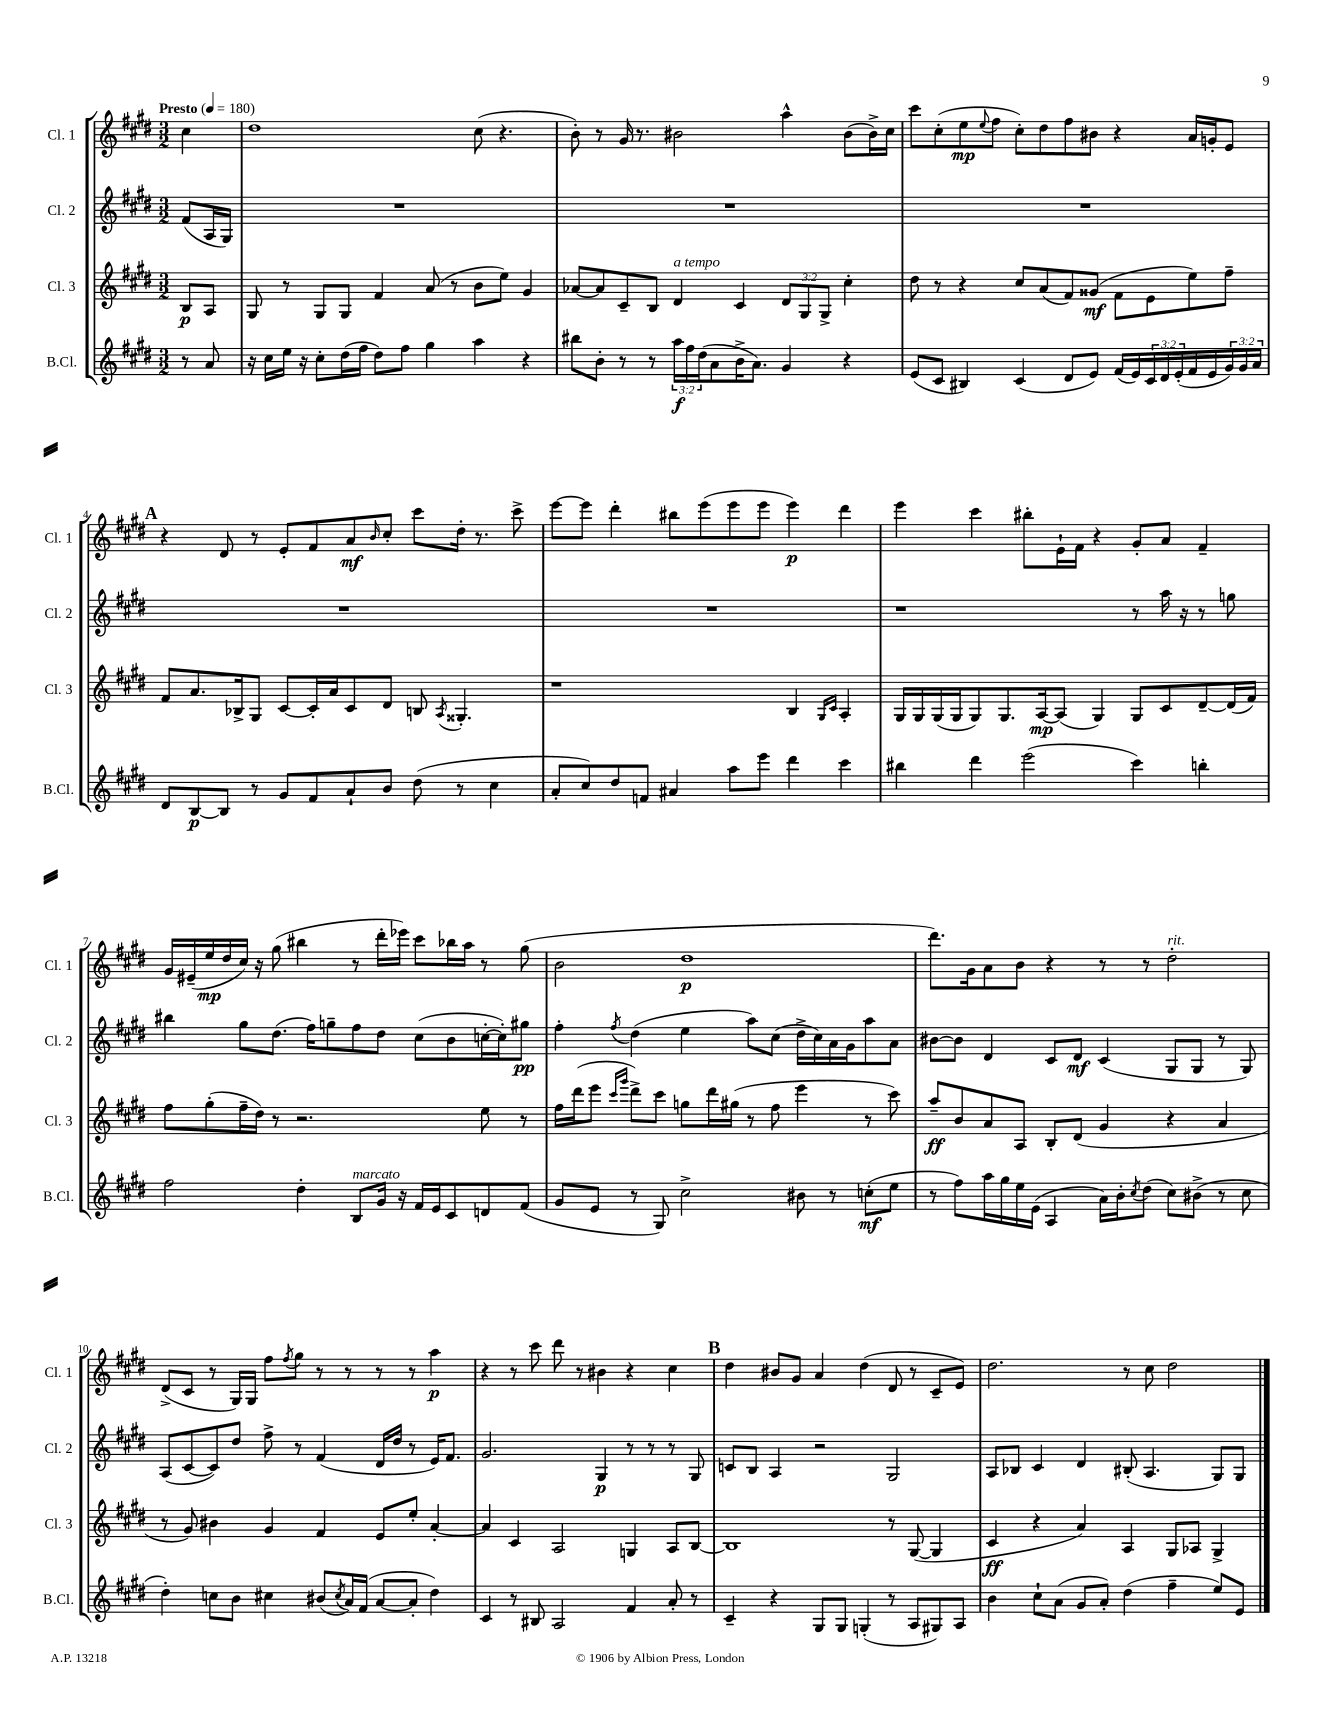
<<
\new StaffGroup <<
\new Staff = "s0" \with { instrumentName = "Cl. 1" shortInstrumentName = "Cl. 1" } {
    \clef treble \key e \major \numericTimeSignature \time 3/2 \partial 4 \tempo "Presto" 4 = 180
    cis''4 |
    dis''1 cis''8( r4. |
    b'8-.) r8 gis'16 r8. bis'2 a''4-^ bis'8( bis'16->) cis''16 |
    cis'''8 cis''8-.( e''8\mp \appoggiatura { e''8 } fis''8 cis''8-.) dis''8 fis''8 bis'8 r4 a'16 g'16-. e'8 |
    \mark \markup { \bold "A" } r4 dis'8 r8 e'8-. fis'8 a'8\mf \grace { b'16 } cis''8-. cis'''8 dis''16-. r8. cis'''8-> |
    e'''8~ e'''8 dis'''4-. bis''8 e'''8( e'''8 e'''8 e'''4\p) dis'''4 |
    e'''4 cis'''4 bis''8-. e'16-! fis'16 r4 gis'8-. a'8 fis'4-- |
    gis'16 eis'16--( e''16\mp dis''16 cis''16) r16 gis''8( bis''4 r8 dis'''16-. ees'''16) cis'''8 bes''16 a''16 r8 gis''8( |
    b'2 dis''1\p |
    dis'''8.) gis'16 a'8 b'8 r4 r8 r8 dis''2-.^\markup { \italic "rit." } |
    dis'8->( cis'8 r8 gis16) gis16 fis''8 \acciaccatura { fis''8 } gis''8 r8 r8 r8 r8 a''4\p |
    r4 r8 cis'''8 dis'''8 r8 bis'4 r4 cis''4 |
    \mark \markup { \bold "B" } dis''4 bis'8 gis'8 a'4 dis''4( dis'8 r8 cis'8-- e'8) |
    dis''2. r8 cis''8 dis''2 \bar "|." |
}
\new Staff = "s1" \with { instrumentName = "Cl. 2" shortInstrumentName = "Cl. 2" } {
    \clef treble \key e \major \numericTimeSignature \time 3/2 \partial 4
    fis'8( a16 gis16) |
    R1. |
    R1. |
    R1. |
    \mark \markup { \bold "A" } R1. |
    R1. |
    r1 r8 a''16 r16 r8 g''8 |
    bis''4 gis''8 dis''8.( fis''16) g''8-- fis''8 dis''8 cis''8( b'8 c''16~-. c''16-.) gis''8\pp |
    fis''4-. \acciaccatura { fis''8 } dis''4( e''4 a''8) cis''8( dis''16-> cis''16) a'16 gis'16 a''8 a'8 |
    bis'8~ bis'8 dis'4 cis'8 dis'8\mf cis'4( gis8 gis8 r8 gis8) |
    a8( cis'8~ cis'8) dis''8 fis''8-> r8 fis'4( dis'16 dis''16 r8 e'16) fis'8. |
    gis'2. gis4\p r8 r8 r8 gis8 |
    \mark \markup { \bold "B" } c'8 b8 a4 r2 gis2 |
    a8 bes8 cis'4 dis'4 bis8-.( a4. gis8) gis8 \bar "|." |
}
\new Staff = "s2" \with { instrumentName = "Cl. 3" shortInstrumentName = "Cl. 3" } {
    \clef treble \key e \major \numericTimeSignature \time 3/2 \override Staff.TupletNumber.text = #tuplet-number::calc-fraction-text \partial 4
    b8\p a8 |
    gis8 r8 gis8 gis8 fis'4 a'8( r8 b'8 e''8) gis'4 |
    aes'8~ aes'8 cis'8-- b8 dis'4^\markup { \italic "a tempo" } cis'4 \tuplet 3/2 { dis'8 gis8 gis8-> } cis''4-. |
    dis''8 r8 r4 cis''8 a'8( fis'8) gisis'8\mf( fis'8 e'8 e''8) fis''8-- |
    \mark \markup { \bold "A" } fis'8 a'8. bes16-> gis8 cis'8~ cis'16-. a'16 cis'8 dis'8 b8 \acciaccatura { a8 } gisis4.-. |
    r1 b4 \grace { gis16 cis'16 } a4-. |
    gis16 gis16 gis16( gis16 gis8) gis8. a16~\mp a8( gis4) gis8 cis'8 dis'8~-- dis'16( fis'16) |
    fis''8 gis''8-.( fis''16-- dis''16) r8 r2. e''8 r8 |
    fis''16 dis'''16( e'''8 \grace { cis'''16 gis'''16 } dis'''8->) cis'''8 g''8 dis'''16 gis''16( r8 fis''8 e'''4 r8 cis'''8) |
    a''8--\ff b'8 a'8 a8 b8-. dis'8( gis'4 r4 a'4 |
    r8 gis'8) bis'4 gis'4 fis'4 e'8 e''8-. a'4~-. |
    a'4 cis'4 a2 g4 a8 b8~ |
    \mark \markup { \bold "B" } b1 r8 gis8~( gis4 |
    cis'4\ff r4 a'4) a4 gis8 aes8 gis4-> \bar "|." |
}
\new Staff = "s3" \with { instrumentName = "B.Cl." shortInstrumentName = "B.Cl." } {
    \clef treble \key e \major \numericTimeSignature \time 3/2 \override Staff.TupletNumber.text = #tuplet-number::calc-fraction-text \partial 4
    r8 a'8 |
    r16 cis''16 e''16 r16 cis''8-. dis''16( fis''16 dis''8) fis''8 gis''4 a''4 r4 |
    bis''8 b'8-. r8 r8 \tuplet 3/2 { a''16\f fis''16 dis''16( } a'8 b'16-> a'8.) gis'4 r4 |
    e'8( cis'8 bis4) cis'4( dis'8 e'8) fis'16( e'16) \tuplet 3/2 { cis'16 dis'16 e'16-.( } fis'16 e'16 \tuplet 3/2 { gis'16) gis'16 a'16 } |
    \mark \markup { \bold "A" } dis'8 b8~\p b8 r8 gis'8 fis'8 a'8-! b'8 dis''8( r8 cis''4 |
    a'8-. cis''8) dis''8 f'8 ais'4 a''8 e'''8 dis'''4 cis'''4 |
    bis''4 dis'''4 e'''2( cis'''4) b''4-. |
    fis''2 dis''4-. b8^\markup { \italic "marcato" } gis'16 r16 fis'16 e'16 cis'8 d'8 fis'8( |
    gis'8 e'8 r8 gis8) cis''2-> bis'8 r8 c''8-.\mf( e''8 |
    r8 fis''8) a''16 gis''16 e''16 e'16( a4 a'16) b'16-. \acciaccatura { cis''8 } dis''8( cis''8) bis'8->( r8 cis''8 |
    dis''4-.) c''8 b'8 cis''4 bis'8( \acciaccatura { cis''8 } a'16) fis'16( a'8~ a'8-. dis''4) |
    cis'4 r8 bis8 a2 fis'4 a'8-. r8 |
    \mark \markup { \bold "B" } cis'4-- r4 gis8 gis8 g4-.( r8 a8 gis8) a8 |
    b'4 cis''8-! a'8( gis'8 a'8-.) dis''4( fis''4-- e''8) e'8 \bar "|." |
}
>>
>>
